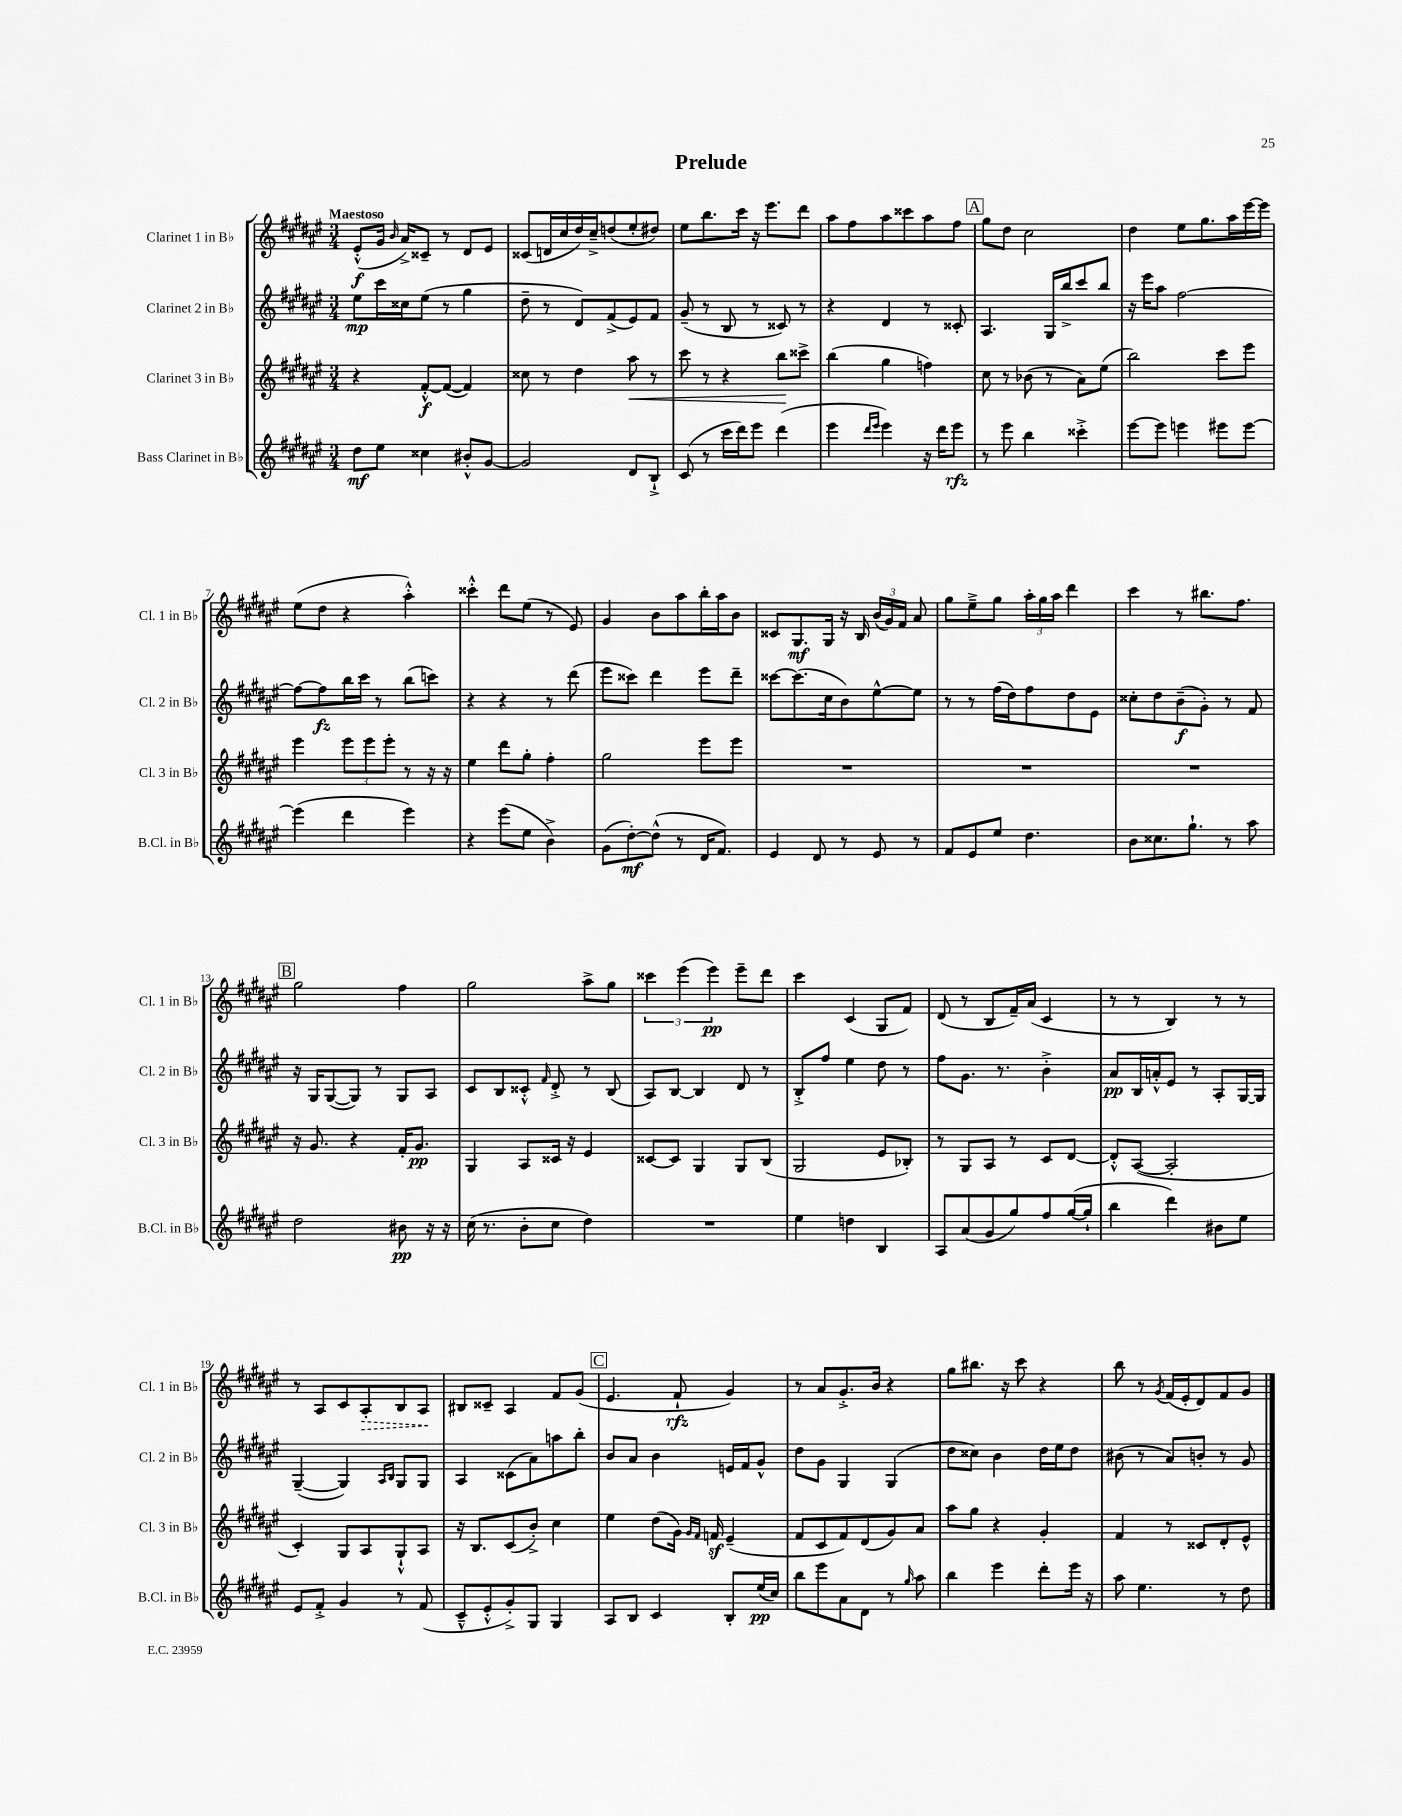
\header { title = "Prelude" }
<<
\new StaffGroup <<
\new Staff = "s0" \with { instrumentName = "Clarinet 1 in Bb" shortInstrumentName = "Cl. 1 in Bb" } {
    \clef treble \key fis \major \numericTimeSignature \time 3/4 \tempo "Maestoso"
    \autoBeamOff eis'8[-.-^\f( gis'16] \grace { b'16 } ais'16[->) cisis'8]-- r8 dis'8[ eis'8] |
    cisis'8[( d'16 cis''16 dis''16) cis''16---> d''8( eis''8-. dis''8]) |
    eis''8[ b''8. cis'''16] r16 eis'''8.[ dis'''8] |
    ais''8[ fis''8 ais''8 cisis'''8 ais''8 fis''8] |
    \mark \markup { \box "A" } gis''8[ dis''8] cis''2 |
    dis''4 eis''8[ gis''8. ais''16 eis'''16~ eis'''16] |
    eis''8[( dis''8] r4 ais''4-.-^) |
    cisis'''4-.-^ dis'''8[ eis''8]( r8 eis'8) |
    gis'4 b'8[ ais''8 b''16-. ais''16 b'8] |
    cisis'8[ gis8.\mf gis16] r16 b16 \tuplet 3/2 { b'16[( gis'16) fis'16] } ais'8 |
    gis''8[ eis''8---> gis''8] \tuplet 3/2 { ais''16[-. gis''16 ais''16] } dis'''4 |
    cis'''4 r8 bis''8.[ fis''8.] |
    \mark \markup { \box "B" } gis''2 fis''4 |
    gis''2 ais''8[-> gis''8] |
    \tuplet 3/2 { cisis'''4 eis'''4( eis'''4\pp) } eis'''8[-- dis'''8] |
    cis'''4 cis'4( gis8[ fis'8]) |
    dis'8( r8 b8[ fis'16--) ais'16]( cis'4 |
    r8 r8 b4) r8 r8 |
    r8 ais8[ cis'8 \once \override Hairpin.style = #'dashed-line ais8-.\> b8 ais8]\! |
    bis8[ cisis'8]-- ais4 fis'8[ gis'8]( |
    \mark \markup { \box "C" } eis'4. fis'8-!\rfz gis'4) |
    r8 ais'8[ gis'8.-.-> b'16] r4 |
    gis''8[ bis''8.] r16 cis'''8 r4 |
    b''8 r8 \acciaccatura { gis'8 } fis'16[( eis'16-. dis'8) fis'8 gis'8] \bar "|." |
}
\new Staff = "s1" \with { instrumentName = "Clarinet 2 in Bb" shortInstrumentName = "Cl. 2 in Bb" } {
    \clef treble \key fis \major \numericTimeSignature \time 3/4
    \autoBeamOff eis''8[\mp cis'''16 cisis''16 eis''8]( r8 gis''4 |
    dis''8-- r8 dis'8[) fis'8->( eis'8) fis'8] |
    gis'8--( r8 b8 r8 cisis'8) r8 |
    r4 dis'4 r8 cisis'8-. |
    \mark \markup { \box "A" } ais4. gis16[ b''16-> cis'''8 b''8] |
    r16 eis'''16[ ais''8] fis''2~ |
    fis''8[~ fis''8\fz b''16 cis'''16] r8 b''8[( c'''8]) |
    r4 r4 r8 dis'''8( |
    eis'''8[ cisis'''8]) dis'''4 eis'''8[ dis'''8]-- |
    cisis'''8[~ cisis'''8.( cis''16 b'8) eis''8~-^ eis''8] |
    r8 r8 fis''16[( dis''16) fis''8 dis''8 eis'8] |
    cisis''8[-. dis''8 b'8--\f( gis'8]-.) r8 fis'8 |
    \mark \markup { \box "B" } r16 gis16[ gis8~( gis8]) r8 gis8[ ais8] |
    cis'8[ b8 cisis'8]-.-^ \grace { fis'16 } dis'8-.-> r8 b8( |
    ais8[) b8]~ b4 dis'8 r8 |
    b8[-.-> fis''8] eis''4 dis''8 r8 |
    fis''8[ gis'8.] r8. b'4-.-> |
    ais'8[\pp b16 a'16-.-^ eis'8] r8 ais8[-. gis16~ gis16] |
    gis4~--( gis4) \grace { ais16[ b16] } gis8[ gis8] |
    ais4 cisis'8[( ais'8) a''8 b''8]-. |
    \mark \markup { \box "C" } b'8[ ais'8] b'4 e'16[ fis'16 gis'8]-^ |
    dis''8[ gis'8] gis4 gis4( |
    dis''8[ cisis''8]) b'4 dis''16[ eis''16 dis''8] |
    bis'8( r8 ais'8[) b'8]-. r8 gis'8 \bar "|." |
}
\new Staff = "s2" \with { instrumentName = "Clarinet 3 in Bb" shortInstrumentName = "Cl. 3 in Bb" } {
    \clef treble \key fis \major \numericTimeSignature \time 3/4
    \autoBeamOff r4 fis'8[~-.-^\f fis'8]~( fis'4) |
    cisis''8 r8 dis''4 ais''8\< r8 |
    cis'''8 r8 r4 b''8[\! cisis'''8]-> |
    b''4( gis''4 f''4) |
    \mark \markup { \box "A" } cis''8 r8 bes'8( r8 ais'8[) eis''8]( |
    b''2) cis'''8[ eis'''8] |
    eis'''4 \tuplet 3/2 { eis'''8[ eis'''8 eis'''8]-. } r8 r16 r16 |
    eis''4 dis'''8[ gis''8]-. fis''4-. |
    gis''2 eis'''8[ eis'''8] |
    R2. |
    R2. |
    R2. |
    \mark \markup { \box "B" } r16 gis'8. r4 fis'16[-. gis'8.]\pp |
    gis4 ais8[ cisis'16] r16 eis'4 |
    cisis'8[~ cisis'8] gis4 gis8[ b8]( |
    gis2 eis'8[ bes8]-.) |
    r8 gis8[ ais8] r8 cis'8[ dis'8]~ |
    dis'8[-.-^ ais8]~( ais2-. |
    cis'4-.) gis8[ ais8 gis8-!-^ ais8] |
    r16 b8.[ cis'8( b'8]-.->) cis''4 |
    \mark \markup { \box "C" } eis''4 dis''8[( gis'16]) \grace { gis'16[ fis'16] } f'16\sf eis'4--( |
    fis'8[ cis'8 fis'8) dis'8( gis'8) ais'8] |
    ais''8[ gis''8] r4 gis'4-. |
    fis'4 r8 cisis'8[ dis'8-. eis'8]-^ \bar "|." |
}
\new Staff = "s3" \with { instrumentName = "Bass Clarinet in Bb" shortInstrumentName = "B.Cl. in Bb" } {
    \clef treble \key fis \major \numericTimeSignature \time 3/4
    \autoBeamOff dis''8[\mf eis''8] cisis''4 bis'8[-.-^ gis'8]~ |
    gis'2 dis'8[ b8]-!-> |
    cis'8( r8 cis'''16[ dis'''16) eis'''8] dis'''4( |
    eis'''4 \grace { dis'''16[ eis'''16] } eis'''4) r16 dis'''16[ eis'''8]\rfz |
    \mark \markup { \box "A" } r8 eis'''8 b''4 cisis'''4-.-> |
    eis'''8[~ eis'''8] e'''4 eis'''8[ eis'''8]~ |
    eis'''4( dis'''4 eis'''4) |
    r4 eis'''8[( eis''8] b'4->) |
    gis'8[( dis''8~-.\mf) dis''8]-^( r8 dis'16[ fis'8.]) |
    eis'4 dis'8 r8 eis'8 r8 |
    fis'8[ eis'8 eis''8] dis''4. |
    b'8[ cisis''8. gis''8.]-! r8 ais''8 |
    \mark \markup { \box "B" } dis''2 bis'8\pp r16 r16 |
    cis''16( r8. b'8[-. cis''8] dis''4) |
    R2. |
    eis''4 d''4 b4 |
    ais8[ ais'8( gis'8 gis''8) fis''8 gis''16~( gis''16]-! |
    b''4 dis'''4) bis'8[ eis''8] |
    eis'8[ fis'8]-.-> gis'4 r8 fis'8( |
    cis'8[---^ eis'8-.-^ gis'8-.->) gis8] gis4 |
    \mark \markup { \box "C" } ais8[ b8] cis'4 b8[-. eis''16\pp( cis''16]) |
    b''8[ eis'''8 ais'8 dis'8] r8 \grace { gis''16 } ais''8 |
    b''4 eis'''4 dis'''8[-. eis'''16] r16 |
    ais''8 eis''4. r8 dis''8 \bar "|." |
}
>>
>>
